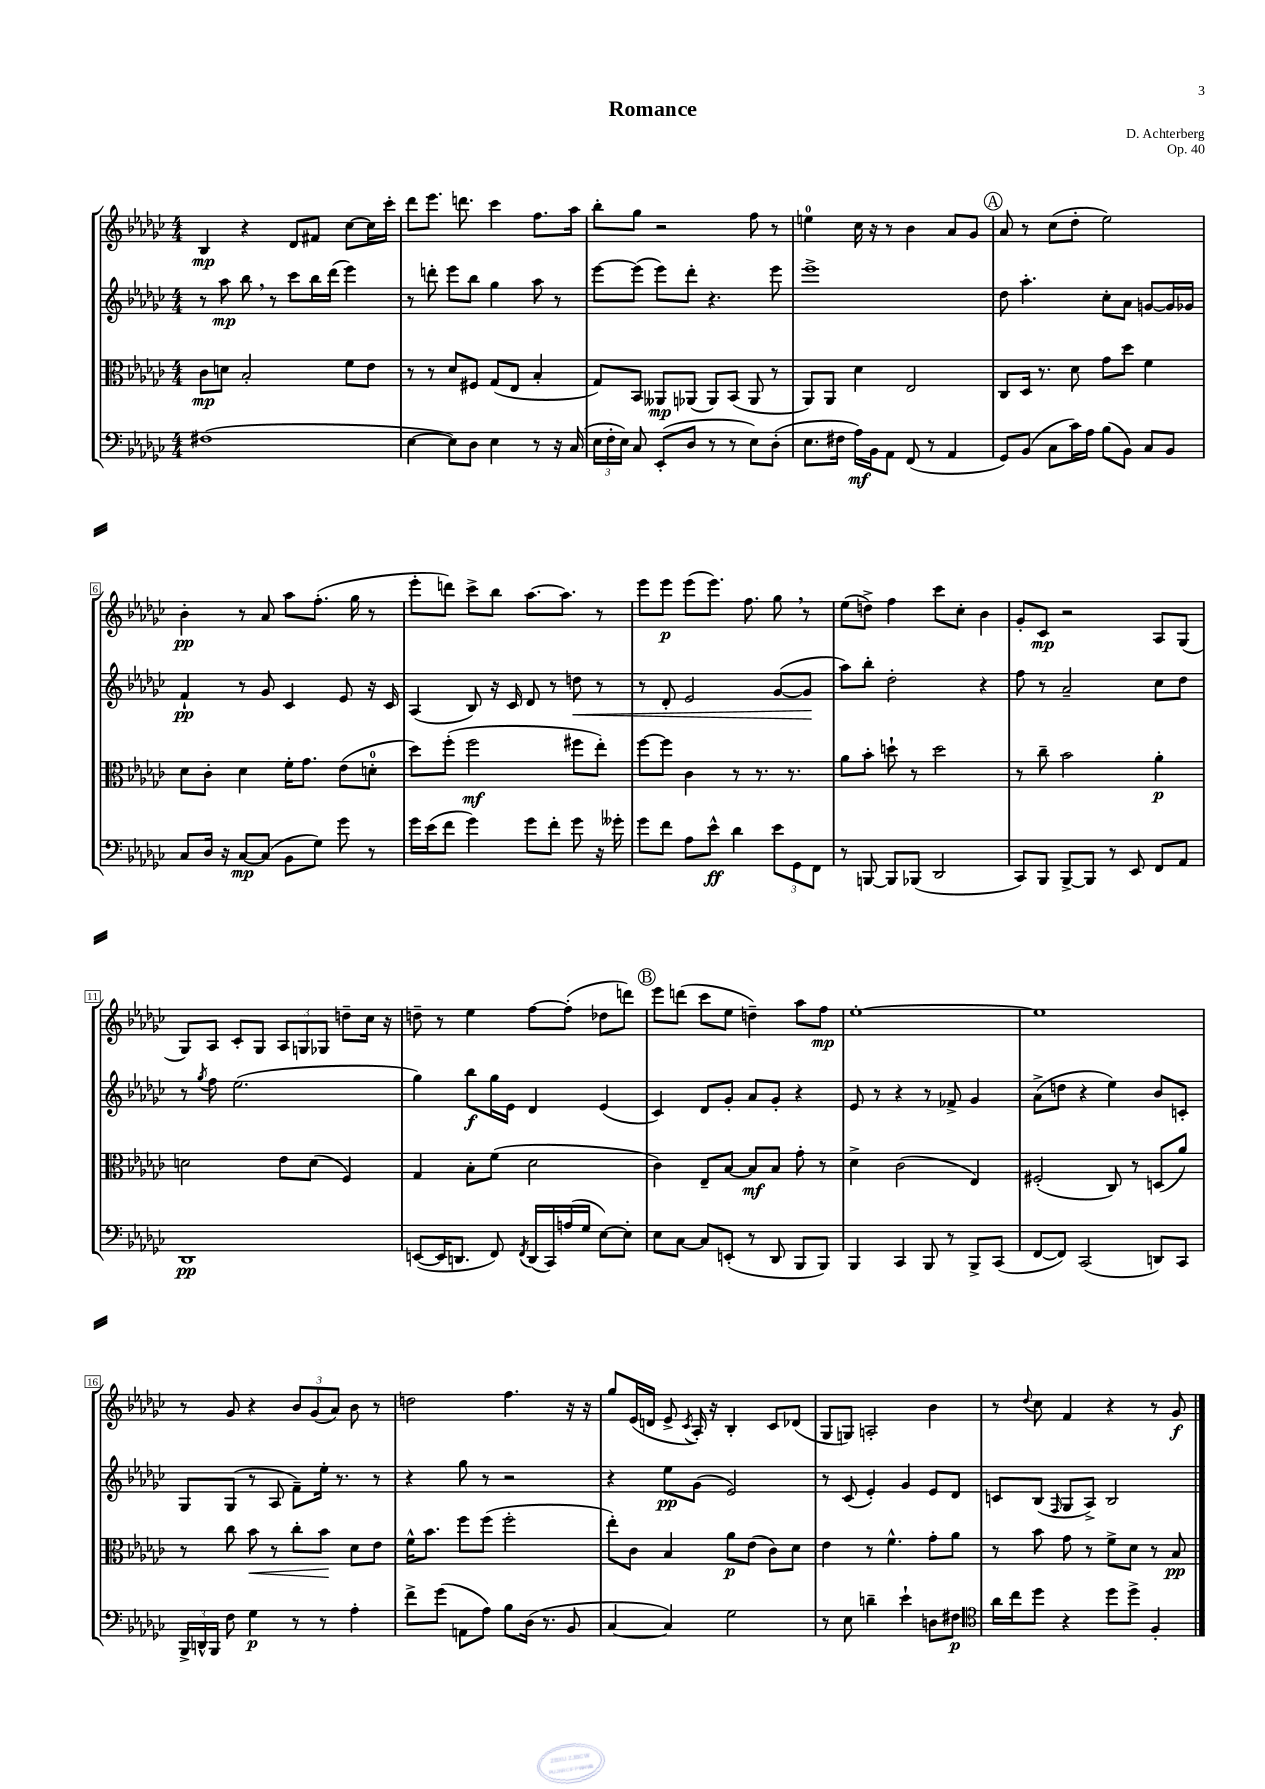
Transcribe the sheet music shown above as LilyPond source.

\header { title = "Romance" composer = "D. Achterberg" opus = "Op. 40" }
<<
\new StaffGroup <<
\new Staff = "s0" {
    \clef treble \key ges \major \numericTimeSignature \time 4/4
    \autoBeamOff bes4\mp r4 des'8[ fis'8] ces''8[~ ces''16 ces'''16]-. |
    des'''8[ ees'''8.] d'''8. ces'''4 f''8.[ aes''16] |
    bes''8[-. ges''8] r2 f''8 r8 |
    e''4-0 ces''16 r16 r8 bes'4 aes'8[ ges'8] |
    \mark \markup { \circle "A" } aes'8 r8 ces''8[( des''8]-. ees''2) |
    bes'4-.\pp r8 aes'8 aes''8[ f''8.]-.( ges''16 r8 |
    ees'''8[-. d'''8]) ces'''8[-> bes''8] aes''8.[~ aes''8.] r8 |
    ees'''8[ ees'''8]\p ees'''8[( ees'''8.]) f''8. ges''8 \breathe r8 |
    ees''8[( d''8]->) f''4 ces'''8[ ces''8]-. bes'4 |
    ges'8[-. ces'8]\mp r2 aes8[ ges8]( |
    ges8[) aes8] ces'8[-. ges8] \tuplet 3/2 { aes8[ g8 ges8] } d''8[-- ces''16] r16 |
    d''8-- r8 ees''4 f''8[~ f''8]-.( des''8[ d'''8]) |
    \mark \markup { \circle "B" } ees'''8[ d'''8]( ces'''8[ ees''8] d''4--) aes''8[ f''8]\mp |
    ees''1~-. |
    ees''1 |
    r8 ges'8 r4 \tuplet 3/2 { bes'8[ ges'8( aes'8]) } bes'8 r8 |
    d''2 f''4. r16 r16 |
    ges''8[ ees'16( d'16] ees'8-> \acciaccatura { ces'8 } aes16-.) r16 bes4-. ces'8[ des'8]( |
    ges8[ g8]) a2-. bes'4 |
    r8 \appoggiatura { des''8 } ces''8 f'4 r4 r8 ges'8\f \bar "|." |
}
\new Staff = "s1" {
    \clef treble \key ges \major \numericTimeSignature \time 4/4
    \autoBeamOff r8 aes''8\mp bes''8 \breathe r8 ces'''8[ bes''16 des'''16]( ees'''4) |
    r8 d'''8-. ees'''8[ bes''8] ges''4 aes''8 r8 |
    ees'''8[~ ees'''8]( ees'''8[) des'''8]-. r4. ees'''8 |
    ees'''1-> |
    \mark \markup { \circle "A" } des''8 aes''4.-. ces''8[-. aes'8] g'8[~ g'16 ges'16] |
    f'4-!\pp r8 ges'8 ces'4 ees'8 r16 ces'16 |
    aes4( bes8) r16 ces'16 des'8 r8 d''8\< r8 |
    r8 des'8-. ees'2 ges'8[~( ges'8]\! |
    aes''8[) bes''8]-. des''2-. r4 |
    f''8 r8 aes'2-- ces''8[ des''8] |
    r8 \acciaccatura { ges''8 } f''8 ees''2.( |
    ges''4) bes''8[\f ges''16 ees'16] des'4 ees'4( |
    \mark \markup { \circle "B" } ces'4) des'8[ ges'8]-. aes'8[ ges'8]-. r4 |
    ees'8 r8 r4 r8 fes'8-> ges'4 |
    aes'8[->( d''8] r4 ees''4) bes'8[ c'8]-. |
    ges8[ ges8]( r8 aes8 f'8[--) ees''16]-. r8. r8 |
    r4 ges''8 r8 r2 |
    r4 ees''8[\pp ges'8]( ees'2) |
    r8 ces'8( ees'4-.) ges'4 ees'8[ des'8] |
    c'8[ bes8]( \grace { f16 } ges8[ aes8]->) bes2 \bar "|." |
}
\new Staff = "s2" {
    \clef alto \key ges \major \numericTimeSignature \time 4/4
    \autoBeamOff ces'8[\mp d'8] bes2-. f'8[ ees'8] |
    r8 r8 des'8[ fis8] ges8[( ees8] bes4-. |
    ges8[) bes,8] aeses,8[\mp aes,8]( aes,8[) bes,8]( aes,8 r8 |
    aes,8[) aes,8] des'4 ees2 |
    \mark \markup { \circle "A" } ces8[ des16] r8. des'8 ges'8[ des''8] f'4 |
    des'8[ ces'8]-. des'4 f'16[-. ges'8.] ees'8[( d'8]-0-. |
    des''8[) f''8]-.( f''2\mf fis''8[ ees''8]-.) |
    f''8[~ f''8] ces'4 r8 r8. r8. |
    aes'8[ bes'8]-. d''8-! r8 d''2 |
    r8 ces''8-- bes'2 aes'4-.\p |
    d'2 ees'8[ d'8]( f4) |
    ges4 bes8[-. f'8]( des'2 |
    \mark \markup { \circle "B" } ces'4) ees8[-- bes8]~ bes8[\mf bes8] ges'8-. r8 |
    des'4-> ces'2( ees4) |
    fis2-.( ces8) r8 d8[( aes'8]) |
    r8 ces''8 bes'8\< r8 ces''8[-. bes'8]\! des'8[ ees'8] |
    f'16[-^ bes'8.] f''8[ f''8]( f''2-. |
    ees''8[-.) ces'8] bes4 aes'8[\p ees'8]( ces'8[) des'8] |
    ees'4 r8 f'4.-^ ges'8[-. aes'8] |
    r8 bes'8 ges'8 r8 f'8[-> des'8] r8 bes8\pp \bar "|." |
}
\new Staff = "s3" {
    \clef bass \key ges \major \numericTimeSignature \time 4/4
    \autoBeamOff fis1( |
    ees4~ ees8[) des8] ees4 r8 r16 ces16( |
    \tuplet 3/2 { ees16[ f16-. ees16]) } ces8 ees,8[-.( des8] r8 r8 ees8[) des8]-.( |
    ees8.[ fis16] aes16[\mf) bes,16 aes,8] f,8( r8 aes,4 |
    \mark \markup { \circle "A" } ges,8[) bes,8]( ces8[ ces'16) aes16] bes8[( bes,8]) ces8[ bes,8] |
    ces8[ des16] r16 ces8[~\mp ces8]( bes,8[ ges8]) ges'8 r8 |
    ges'16[ ees'16( f'8] ges'4) ges'8[ f'8]-. ges'8 r16 geses'16-. |
    ges'8[ f'8] aes8[ ees'8]-^\ff des'4 \tuplet 3/2 { ees'8[ ges,8 f,8] } |
    r8 b,,8~ b,,8[ bes,,8]( des,2 |
    ces,8[) bes,,8] bes,,8[~-> bes,,8] r8 ees,8 f,8[ aes,8] |
    des,1\pp |
    e,8[~( e,16 d,8.] f,8) \acciaccatura { f,8 } d,16[( ces,16) a16( ges16] ees8[~) ees8]-. |
    \mark \markup { \circle "B" } ees8[ ces8]~ ces8[ e,8]-.( r8 des,8 bes,,8[ bes,,8]) |
    bes,,4 ces,4 bes,,8 r8 bes,,8[-> ces,8]( |
    f,8[~ f,8]) ces,2( d,8[) ces,8] |
    \tuplet 3/2 { bes,,16[-> d,16-^ bes,,16] } f8 ges4\p r8 r8 aes4-. |
    f'8[-> ges'8]( a,8[ aes8]) bes8[ des16]( r8. bes,8 |
    ces4~ ces4) ges2 |
    r8 ees8 d'4-- ees'4-! d8[ fis8]\p |
    \clef tenor aes'16[ ces''16 des''8] r4 des''8[ des''8]-> f4-. \bar "|." |
}
>>
>>
\layout { \context { \Score \override BarNumber.stencil = #(make-stencil-boxer 0.1 0.3 ly:text-interface::print) } }
